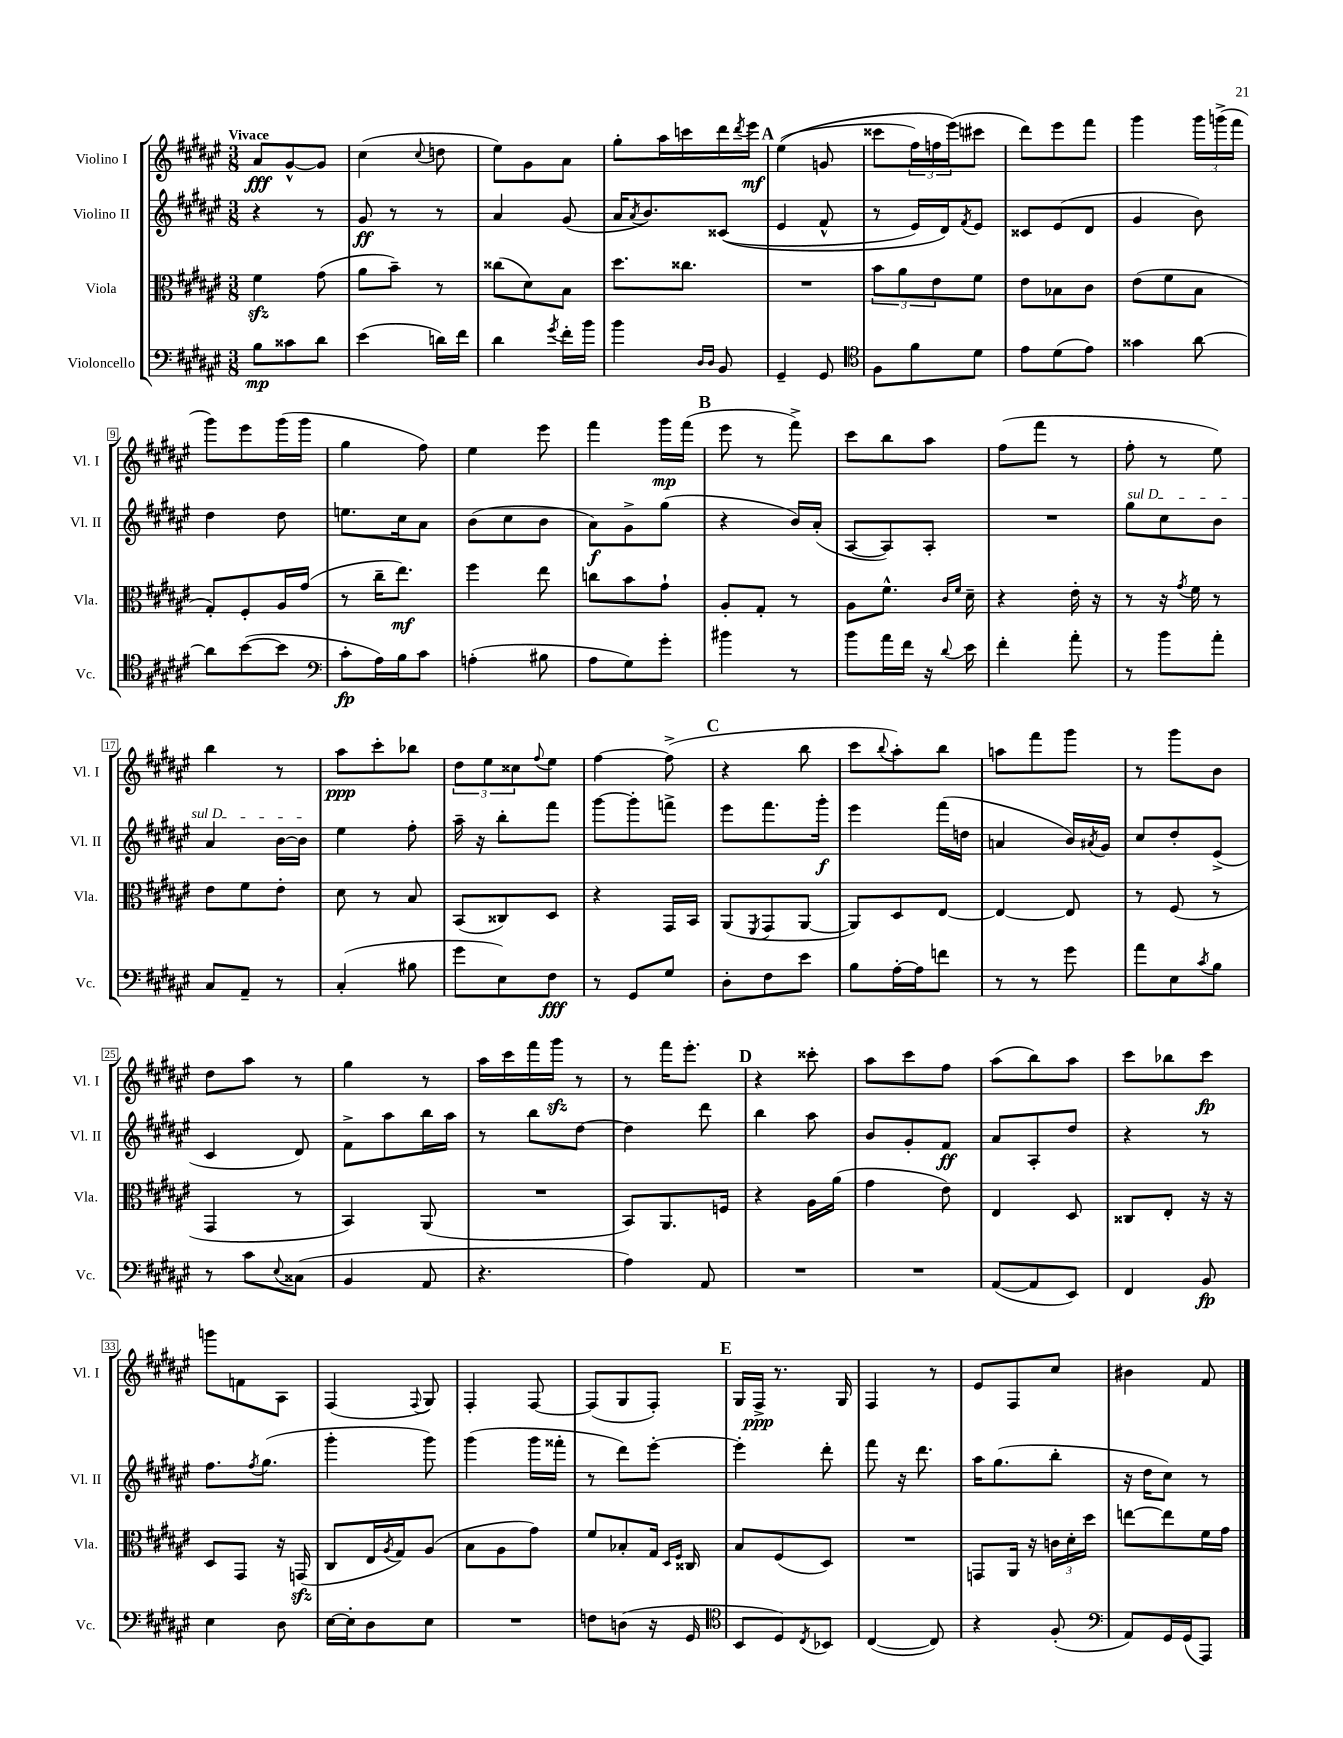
<<
\new StaffGroup <<
\new Staff = "s0" \with { instrumentName = "Violino I" shortInstrumentName = "Vl. I" } {
    \clef treble \key fis \major \numericTimeSignature \time 3/8 \tempo "Vivace"
    ais'8\fff gis'8~-^ gis'8 |
    cis''4( \appoggiatura { cis''8 } d''8 |
    eis''8) gis'8 ais'8 |
    gis''8-. ais''16 c'''16 dis'''16 \acciaccatura { dis'''8 } eis'''16\mf |
    \mark \markup { \bold "A" } eis''4(\( g'8 |
    cisis'''8 \tuplet 3/2 { fis''16) f''16 eis'''16(\) } cis'''8 |
    dis'''8) eis'''8 fis'''8 |
    gis'''4 \tuplet 3/2 { gis'''16 g'''16->( fis'''16 } |
    gis'''8) eis'''8 gis'''16( gis'''16 |
    gis''4 fis''8) |
    eis''4 eis'''8 |
    fis'''4 gis'''16\mp fis'''16( |
    \mark \markup { \bold "B" } eis'''8 r8 fis'''8->) |
    cis'''8 b''8 ais''8 |
    fis''8( fis'''8 r8 |
    fis''8-. r8 eis''8) |
    b''4 r8 |
    ais''8\ppp cis'''8-. bes''8 |
    \tuplet 3/2 { dis''8 eis''8 cisis''8 } \appoggiatura { fis''8 } eis''8 |
    fis''4~ fis''8->( |
    \mark \markup { \bold "C" } r4 b''8 |
    cis'''8 \appoggiatura { b''8 } ais''8-.) b''8 |
    a''8 fis'''8 gis'''8 |
    r8 gis'''8 b'8 |
    dis''8 ais''8 r8 |
    gis''4 r8 |
    ais''16 cis'''16 fis'''16 gis'''16\sfz r8 |
    r8 fis'''16 eis'''8.-. |
    \mark \markup { \bold "D" } r4 cisis'''8-. |
    ais''8 cis'''8 fis''8 |
    ais''8( b''8) ais''8 |
    cis'''8 bes''8 cis'''8\fp |
    g'''8 f'8 ais8 |
    fis4( \appoggiatura { fis8 } gis8) |
    fis4-. fis8~ |
    fis8( gis8 fis8-.) |
    \mark \markup { \bold "E" } gis16 fis16->\ppp r8. gis16 |
    fis4 r8 |
    eis'8 fis8 cis''8 |
    bis'4 fis'8 \bar "|." |
}
\new Staff = "s1" \with { instrumentName = "Violino II" shortInstrumentName = "Vl. II" } {
    \clef treble \key fis \major \numericTimeSignature \time 3/8
    r4 r8 |
    gis'8\ff r8 r8 |
    ais'4 gis'8( |
    ais'16 \acciaccatura { ais'8 } b'8.) cisis'8(\( |
    \mark \markup { \bold "A" } eis'4 fis'8-^ |
    r8 eis'16) dis'16\) \acciaccatura { fis'8 } eis'8 |
    cisis'8 eis'8( dis'8 |
    gis'4 b'8) |
    dis''4 dis''8 |
    e''8. cis''16 ais'8 |
    b'8( cis''8 b'8 |
    ais'8\f) gis'8-> gis''8( |
    \mark \markup { \bold "B" } r4 b'16) ais'16-.( |
    ais8~ ais8) ais8-. |
    R4. |
    \once \override TextSpanner.bound-details.left.text = \markup { \italic "sul D" } gis''8\startTextSpan cis''8 b'8 |
    ais'4 b'16~ b'16\stopTextSpan |
    eis''4 fis''8-. |
    ais''16-- r16 b''8-. fis'''8 |
    gis'''8~ gis'''8-. f'''8-> |
    \mark \markup { \bold "C" } eis'''8 fis'''8. gis'''16-.\f |
    eis'''4 fis'''16( d''16 |
    a'4 b'16) \acciaccatura { ais'8 } gis'16 |
    cis''8 dis''8-. eis'8->( |
    cis'4 dis'8) |
    fis'8-> ais''8 b''16 ais''16 |
    r8 b''8 dis''8~ |
    dis''4 dis'''8 |
    \mark \markup { \bold "D" } b''4 ais''8 |
    b'8 gis'8-. fis'8\ff |
    ais'8 ais8-. dis''8 |
    r4 r8 |
    fis''8. \acciaccatura { fis''8 } gis''8.( |
    gis'''4-. gis'''8) |
    gis'''4( gis'''16 fisis'''16-. |
    r8 dis'''8) eis'''8~-. |
    \mark \markup { \bold "E" } eis'''4-. dis'''8-. |
    fis'''8 r16 dis'''8. |
    ais''16 gis''8.( b''8-. |
    r16 dis''16 cis''8) r8 \bar "|." |
}
\new Staff = "s2" \with { instrumentName = "Viola" shortInstrumentName = "Vla." } {
    \clef alto \key fis \major \numericTimeSignature \time 3/8
    fis'4\sfz gis'8( |
    ais'8 b'8--) r8 |
    cisis''8( dis'8) b8 |
    dis''8. cisis''8. |
    \mark \markup { \bold "A" } R4. |
    \tuplet 3/2 { b'8 ais'8 eis'8 } fis'8 |
    eis'8 bes8 cis'8 |
    eis'8( fis'8 b8 |
    gis8-.) fis8-. ais16 gis'16( |
    r8 cis''16-- eis''8.\mf) |
    fis''4 eis''8 |
    c''8 b'8 gis'8-! |
    \mark \markup { \bold "B" } ais8-. gis8-. r8 |
    ais8 fis'8.-^ \grace { cis'16 fis'16 } dis'16-- |
    r4 eis'16-. r16 |
    r8 r16 \acciaccatura { gis'8 } fis'16 r8 |
    eis'8 fis'8 eis'8-. |
    dis'8 r8 b8 |
    b,8( cisis8) dis8 |
    r4 gis,16 b,16 |
    \mark \markup { \bold "C" } ais,8( \acciaccatura { fis,8 } gis,8 ais,8~ |
    ais,8) dis8 eis8~ |
    eis4~ eis8 |
    r8 fis8( r8 |
    gis,4 r8 |
    b,4) ais,8( |
    R4. |
    b,8) ais,8. f16 |
    \mark \markup { \bold "D" } r4 ais16 ais'16( |
    gis'4 eis'8) |
    eis4 dis8 |
    cisis8 eis8-. r16 r16 |
    dis8 gis,8 r16 g,16\sfz( |
    cis8 eis16 \acciaccatura { ais8 } gis16) ais8( |
    b8 ais8 gis'8) |
    fis'8 bes8-. gis16 \grace { dis16 fis16 } cisis16 |
    \mark \markup { \bold "E" } b8 fis8( dis8) |
    R4. |
    g,8 ais,16 r16 \tuplet 3/2 { c'16 dis'16-. dis''16 } |
    e''8~ e''8 fis'16 gis'16 \bar "|." |
}
\new Staff = "s3" \with { instrumentName = "Violoncello" shortInstrumentName = "Vc." } {
    \clef bass \key fis \major \numericTimeSignature \time 3/8
    b8\mp cisis'8 dis'8 |
    eis'4( d'16) fis'16 |
    dis'4 \acciaccatura { gis'8 } fis'16-. b'16 |
    b'4 \grace { dis16 dis16 } b,8 |
    \mark \markup { \bold "A" } gis,4-- gis,8 |
    \clef tenor fis8 fis'8 dis'8 |
    eis'8 dis'8( eis'8) |
    gisis'4 ais'8~ |
    ais'8 b'8~( b'8 |
    \clef bass cis'8-.\fp ais16) b16 cis'8 |
    a4-.( bis8 |
    ais8 gis8) gis'8-. |
    \mark \markup { \bold "B" } bis'4 r8 |
    b'8 ais'16 fis'16 r16 \appoggiatura { dis'8 } eis'16 |
    fis'4-. ais'8-. |
    r8 b'8 ais'8-. |
    cis8 ais,8-- r8 |
    cis4-.( bis8 |
    gis'8 eis8) fis8\fff |
    r8 gis,8 gis8 |
    \mark \markup { \bold "C" } dis8-. fis8 eis'8 |
    b8 ais16~-. ais16 f'8 |
    r8 r8 gis'8 |
    ais'8 eis8 \acciaccatura { cis'8 } b8 |
    r8 cis'8 \appoggiatura { eis8 } cisis8( |
    b,4 ais,8 |
    r4. |
    ais4) ais,8 |
    \mark \markup { \bold "D" } R4. |
    R4. |
    ais,8~( ais,8 eis,8) |
    fis,4 b,8\fp |
    eis4 dis8 |
    eis16~ eis16-. dis8 eis8 |
    R4. |
    f8 d8( r16 gis,16 |
    \mark \markup { \bold "E" } \clef tenor b,8 dis8) \acciaccatura { cis8 } bes,8 |
    cis4~( cis8) |
    r4 fis8-.( |
    \clef bass ais,8) gis,16 gis,16( ais,,8) \bar "|." |
}
>>
>>
\layout { \context { \Score \override BarNumber.stencil = #(make-stencil-boxer 0.1 0.3 ly:text-interface::print) } }
